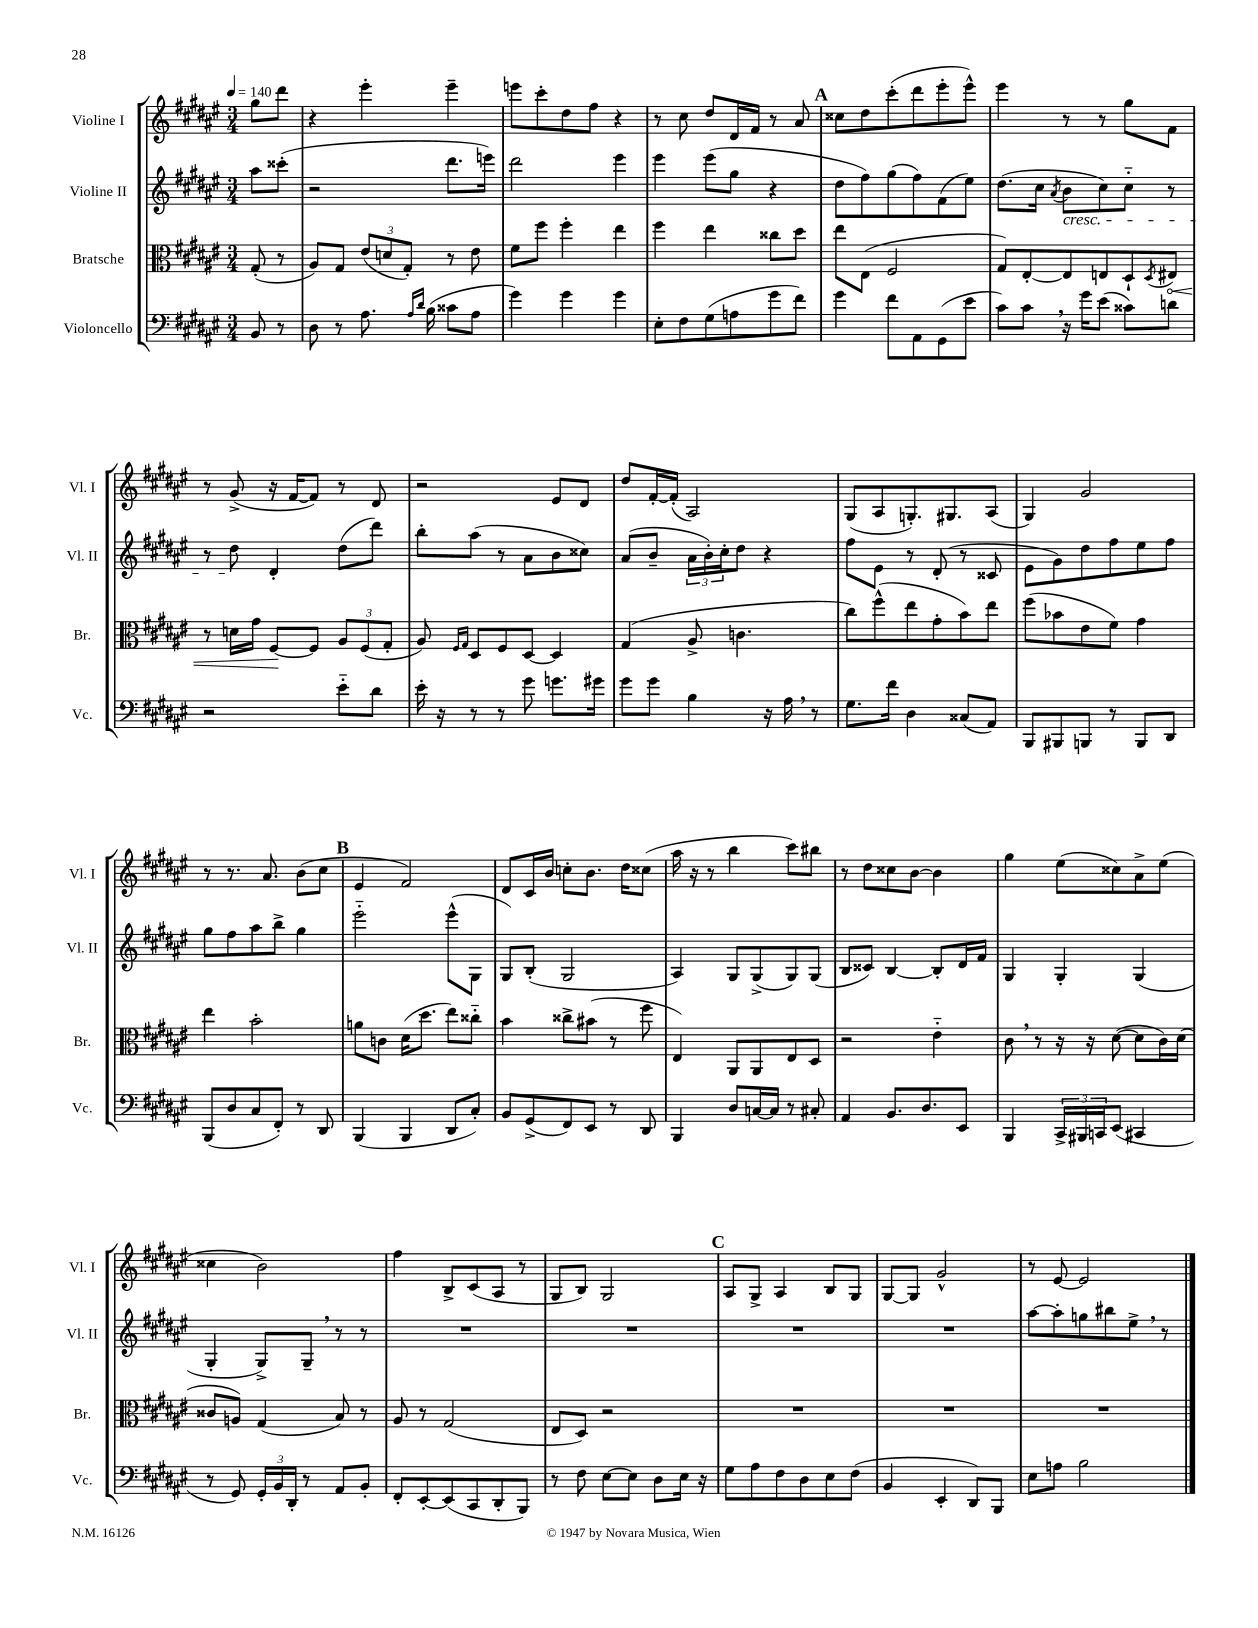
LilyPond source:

<<
\new StaffGroup <<
\new Staff = "s0" \with { instrumentName = "Violine I" shortInstrumentName = "Vl. I" } {
    \clef treble \key fis \major \numericTimeSignature \time 3/4 \partial 4 \tempo 4 = 140
    gis''8 dis'''8 |
    r4 eis'''4-. eis'''4-- |
    e'''8 cis'''8-. dis''8 fis''8 r4 |
    r8 cis''8 dis''8 dis'16 fis'16 r8 ais'8 |
    \mark \markup { \bold "A" } cisis''8 dis''8 cis'''8-.( dis'''8 eis'''8-. eis'''8-^) |
    eis'''4 r8 r8 gis''8 fis'8 |
    r8 gis'8->( r16 fis'16~ fis'8) r8 dis'8 |
    r2 eis'8 dis'8 |
    dis''8 fis'16~-. fis'16-.( ais2) |
    gis8( ais8 g8.-.) gis8. ais8( |
    gis4) gis'2 |
    r8 r8. ais'8. b'8( cis''8 |
    \mark \markup { \bold "B" } eis'4 fis'2) |
    dis'8 cis'16 b'16 c''8-. b'8. dis''16 cisis''8( |
    ais''16 r16 r8 b''4 cis'''8) bis''8 |
    r8 dis''8 cisis''8 b'8~ b'4 |
    gis''4 eis''8( cisis''8) ais'8-> eis''8( |
    cisis''4 b'2) |
    fis''4 b8-> cis'8( ais8 r8 |
    gis8 b8) gis2 |
    \mark \markup { \bold "C" } ais8 gis8-> ais4 b8 gis8 |
    gis8~ gis8 gis'2-^ |
    r8 eis'8~ eis'2 \bar "|." |
}
\new Staff = "s1" \with { instrumentName = "Violine II" shortInstrumentName = "Vl. II" } {
    \clef treble \key fis \major \numericTimeSignature \time 3/4 \partial 4
    ais''8 cisis'''8-.( |
    r2 dis'''8. e'''16) |
    dis'''2 eis'''4 |
    eis'''4 eis'''8( gis''8 r4 |
    \mark \markup { \bold "A" } dis''8 fis''8) gis''8( fis''8) fis'8( eis''8) |
    dis''8.( cis''16 \acciaccatura { ais'8 } b'8\cresc cis''8) cis''8-_ r8 |
    r8 dis''8\! dis'4-. dis''8( dis'''8) |
    b''8-. ais''8( r8 ais'8 b'8 cisis''8) |
    ais'8( b'8-- \tuplet 3/2 { ais'16 b'16-.) cis''16-. } dis''8 r4 |
    fis''8 eis'8 r8 dis'8-.( r8 cisis'8 |
    eis'8 gis'8) dis''8 fis''8 eis''8 fis''8 |
    gis''8 fis''8 ais''8 b''8-> gis''4 |
    \mark \markup { \bold "B" } eis'''2-_ eis'''8-^( gis8 |
    gis8) b8-.( gis2 |
    ais4) gis8 gis8->( gis8) gis8( |
    b8 cisis'8) b4~ b8-. dis'16 fis'16 |
    gis4 gis4-. gis4( |
    gis4-. gis8->) gis8-- \breathe r8 r8 |
    R2. |
    R2. |
    \mark \markup { \bold "C" } R2. |
    R2. |
    ais''8~ ais''8-. g''8 bis''8 eis''8-> \breathe r8 \bar "|." |
}
\new Staff = "s2" \with { instrumentName = "Bratsche" shortInstrumentName = "Br." } {
    \clef alto \key fis \major \numericTimeSignature \time 3/4 \partial 4
    gis8-.( r8 |
    ais8) gis8 \tuplet 3/2 { eis'8( d'8 gis8-.) } r8 eis'8 |
    fis'8 fis''8 fis''4-. eis''4 |
    fis''4 eis''4 cisis''8 dis''8 |
    \mark \markup { \bold "A" } eis''8 eis8( fis2 |
    gis8) eis8~-. eis8 e8 dis8-! \acciaccatura { dis8 } \once \override Hairpin.circled-tip = ##t eis8\< |
    r8 d'16 gis'16 fis8~\! fis8 \tuplet 3/2 { ais8 fis8( gis8-. } |
    ais8) \grace { fis16 gis16 } dis8 fis8 dis8~ dis4 |
    gis4( ais8-> c'4. |
    cis''8) fis''8-^( eis''8 gis'8-. b'8) eis''8 |
    fis''8( bes'8 eis'8 fis'8) gis'4 |
    eis''4 b'2-. |
    \mark \markup { \bold "B" } a'8 c'8 dis'16( dis''8. eis''8) cisis''8-_ |
    b'4 cisis''8-> bis'8( r8 fis''8 |
    eis4) ais,8 ais,8 eis8 dis8 |
    r2 eis'4-_ |
    cis'8 \breathe r8 r16 r16 dis'8~( dis'8 cis'16) dis'16( |
    cisis'8 a8) gis4( b8) r8 |
    ais8 r8 gis2( |
    eis8 dis8) r2 |
    \mark \markup { \bold "C" } R2. |
    R2. |
    R2. \bar "|." |
}
\new Staff = "s3" \with { instrumentName = "Violoncello" shortInstrumentName = "Vc." } {
    \clef bass \key fis \major \numericTimeSignature \time 3/4 \partial 4
    b,8 r8 |
    dis8 r8 ais8. \grace { ais16 dis'16 } b16( cisis'8 ais8 |
    gis'4) gis'4 gis'4 |
    eis8-. fis8 gis8( a8 gis'8 fis'8) |
    \mark \markup { \bold "A" } gis'4 fis'8 ais,8 gis,8( eis'8 |
    cis'8) cis'8 \breathe r16 gis'16 eis'8( cisis'8) d'8 |
    r2 eis'8-_ dis'8 |
    eis'16-. r16 r8 r8 gis'8 g'8. gis'16 |
    gis'8 gis'8 b4 r16 ais16 \breathe r8 |
    gis8. fis'16 dis4 cisis8( ais,8) |
    b,,8 bis,,8 b,,8 r8 b,,8 dis,8 |
    b,,8( dis8 cis8 fis,8-.) r8 dis,8 |
    \mark \markup { \bold "B" } b,,4( b,,4 dis,8 cis8-.) |
    b,8 gis,8->( fis,8) eis,8 r8 dis,8 |
    b,,4 dis8 c16~ c16 r8 cis8-. |
    ais,4 b,8. dis8. eis,8 |
    b,,4 \tuplet 3/2 { cis,16-> bis,,16 c,16 } eis,8( cis,4 |
    r8 gis,8) \tuplet 3/2 { gis,16-. b,16 dis,16-. } r8 ais,8 b,8-. |
    fis,8-. eis,8~-. eis,8( cis,8 dis,8-. b,,8) |
    r8 fis8 eis8~ eis8 dis8 eis16 r16 |
    \mark \markup { \bold "C" } gis8 ais8 fis8 dis8 eis8 fis8( |
    b,4 eis,4-. dis,8) b,,8 |
    eis8 a8 b2 \bar "|." |
}
>>
>>
\layout { \context { \Score \remove "Bar_number_engraver" } }
